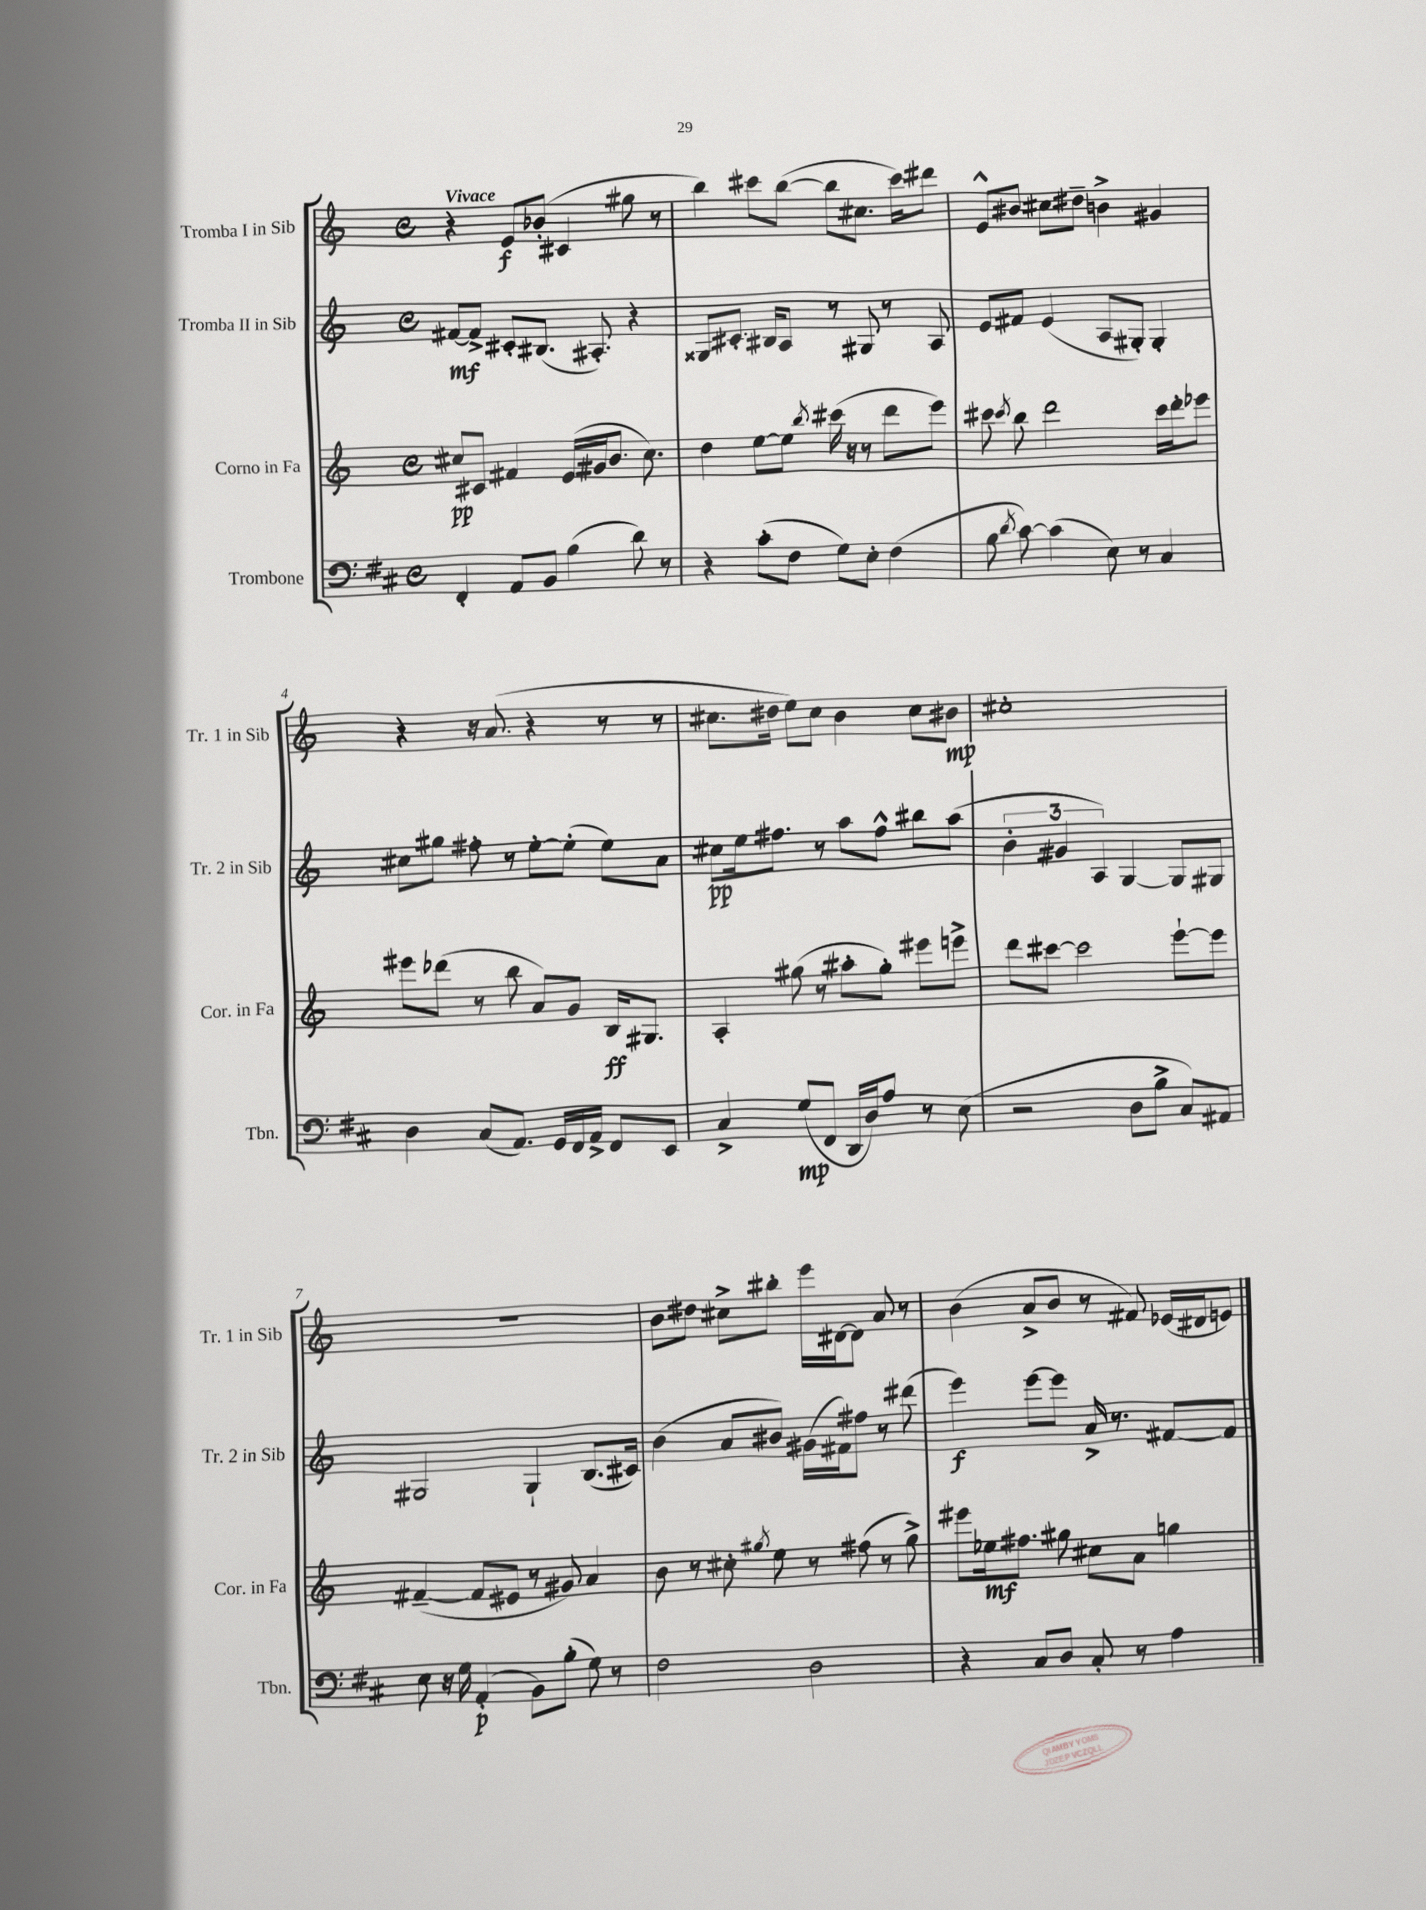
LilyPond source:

<<
\new StaffGroup <<
\new Staff = "s0" \with { instrumentName = "Tromba I in Sib" shortInstrumentName = "Tr. 1 in Sib" } {
    \clef treble \key c \major \defaultTimeSignature \time 4/4 \tempo "Vivace"
    \autoBeamOff r4 e'8[\f bes'8]-.( cis'4 gis''8 r8 |
    b''4) cis'''8[ b''8]~( b''8[ cis''8.] cis'''16[) dis'''8] |
    e'8[-^ bis'8] cis''8[ dis''8]-- b'4-> gis'4 |
    r4 r16 a'8.( r4 r8 r8 |
    cis''8.[ dis''16] e''8[) cis''8] b'4 cis''8[ bis'8]\mp |
    cis''1-. |
    R1 |
    b'8[ dis''8] cis''8[-> bis''8]-. e'''16[ dis'16~ dis'8] a'8 r8 |
    b'4( a'8[-> b'8] r8 fis'8) ees'16[( dis'16 e'8]) \bar "|." |
}
\new Staff = "s1" \with { instrumentName = "Tromba II in Sib" shortInstrumentName = "Tr. 2 in Sib" } {
    \clef treble \key c \major \defaultTimeSignature \time 4/4
    \autoBeamOff fis'8[~\mf fis'8]-> cis'8[-. bis8.]( ais8.-.) r4 |
    gisis8[ cis'8.]-. bis16[ a8] r8 gis8 r8 a8 |
    e'8[ fis'8] e'4( a8[ gis8]-.) gis4-. |
    cis''8[ gis''8] fis''8-. r8 e''8[~-. e''8]-.( e''8[) a'8] |
    cis''8[\pp e''16 fis''8.] r8 a''8[ fis''8]-^ bis''8[ a''8]( |
    \tuplet 3/2 { b'4-. gis'4 a4) } g4~ g8[ gis8] |
    gis2 gis4-! b8.[( cis'16]) |
    b'4( a'8[ bis'8]) gis'16[( fis'16) fis''8] r8 dis'''8( |
    e'''4\f) e'''8[~ e'''8] a'16-> r8. fis'8[~ fis'8] \bar "|." |
}
\new Staff = "s2" \with { instrumentName = "Corno in Fa" shortInstrumentName = "Cor. in Fa" } {
    \clef treble \key c \major \defaultTimeSignature \time 4/4
    \autoBeamOff cis''8[\pp cis'8] fis'4 e'16[( gis'16 b'8.] cis''8.) |
    d''4 e''8[~ e''8] \acciaccatura { b''8 } cis'''16( r16 r8 d'''8[ e'''8]) |
    cis'''8 \acciaccatura { cis'''8 } b''8 d'''2 cis'''16[ d'''16-. ees'''8] |
    eis'''8[ des'''8]( r8 b''8 a'8[) g'8] b16[\ff gis8.] |
    a4-. gis''8( r8 ais''8[-. gis''8]-.) eis'''8[ e'''8]-> |
    d'''8[ cis'''8]~ cis'''2 e'''8[~-! e'''8] |
    fis'4~--( fis'8[ eis'8] r8 gis'8) a'4 |
    b'8 r8 cis''8-. \acciaccatura { gis''8 } e''8 r8 fis''8( r8 gis''8->) |
    eis'''8[ ees''16\mf fis''8.] gis''8 cis''8[ a'8] g''4 \bar "|." |
}
\new Staff = "s3" \with { instrumentName = "Trombone" shortInstrumentName = "Tbn." } {
    \clef bass \key d \major \defaultTimeSignature \time 4/4
    \autoBeamOff fis,4-. a,8[ b,8] b4( d'8) r8 |
    r4 cis'8[-.( fis8] g8[) e8]-. fis4( |
    b8 \acciaccatura { d'8 } cis'8~) cis'4( e8) r8 cis4 |
    d4 cis8[( a,8.]) g,16[ fis,16 a,16]-> fis,8[ e,8] |
    cis4-> g8[\mp( fis,8] d,16[ d16) a8] r8 e8( |
    r2 d8[ b8]-> cis8[) ais,8] |
    e8 r16 g16 a,4-.\p( b,8[) b8]-.( g8) r8 |
    fis2 d2 |
    r4 cis8[ d8] cis8-. r8 a4 \bar "|." |
}
>>
>>
